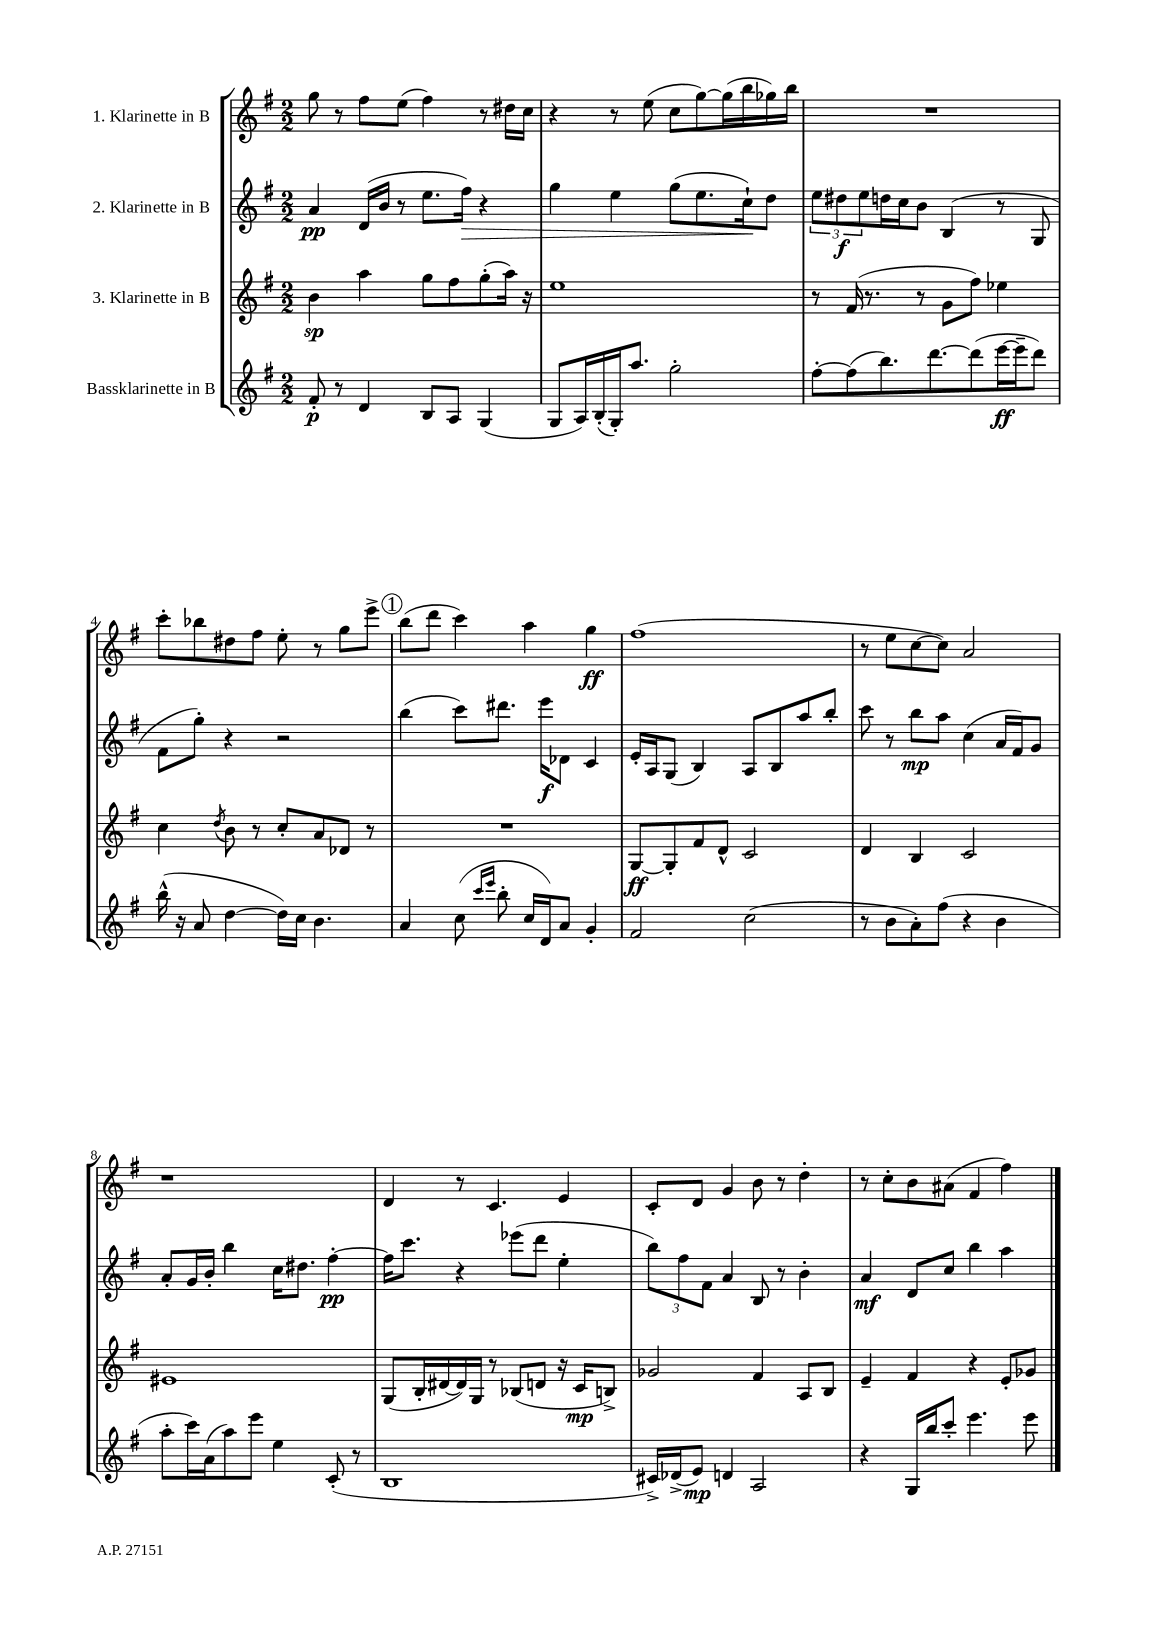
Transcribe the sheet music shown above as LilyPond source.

<<
\new StaffGroup <<
\new Staff = "s0" \with { instrumentName = "1. Klarinette in B" } {
    \clef treble \key g \major \numericTimeSignature \time 2/2
    g''8 r8 fis''8 e''8( fis''4) r8 dis''16 c''16 |
    r4 r8 e''8( c''8 g''8~) g''16( b''16 ges''16) b''16 |
    R1 |
    c'''8-. bes''8 dis''8 fis''8 e''8-. r8 g''8 e'''8-> |
    \mark \markup { \circle "1" } b''8( d'''8 c'''4) a''4 g''4\ff |
    fis''1( |
    r8 e''8 c''8~ c''8) a'2 |
    r1 |
    d'4 r8 c'4. e'4 |
    c'8-. d'8 g'4 b'8 r8 d''4-. |
    r8 c''8-. b'8 ais'8( fis'4 fis''4) \bar "|." |
}
\new Staff = "s1" \with { instrumentName = "2. Klarinette in B" } {
    \clef treble \key g \major \numericTimeSignature \time 2/2
    a'4\pp d'16( b'16 r8 e''8. fis''16\>) r4 |
    g''4 e''4 g''8( e''8. c''16-!\!) d''8 |
    \tuplet 3/2 { e''8 dis''8\f e''8 } d''16 c''16 b'8 b4( r8 g8 |
    fis'8 g''8-.) r4 r2 |
    \mark \markup { \circle "1" } b''4( c'''8) dis'''8. e'''16\f des'8 c'4 |
    e'16-. a16 g8( b4) a8 b8 a''8 b''8-. |
    c'''8 r8 b''8\mp a''8 c''4( a'16 fis'16) g'8 |
    a'8-. g'16 b'16-. b''4 c''16 dis''8. fis''4~-.\pp |
    fis''16 c'''8. r4 ees'''8( d'''8 e''4-. |
    \tuplet 3/2 { b''8) fis''8 fis'8 } a'4 b8 r8 b'4-. |
    a'4\mf d'8 c''8 b''4 a''4 \bar "|." |
}
\new Staff = "s2" \with { instrumentName = "3. Klarinette in B" } {
    \clef treble \key g \major \numericTimeSignature \time 2/2
    b'4\sp a''4 g''8 fis''8 g''8-.( a''16) r16 |
    e''1 |
    r8 fis'16( r8. r8 g'8 fis''8) ees''4 |
    c''4 \acciaccatura { d''8 } b'8 r8 c''8-. a'8 des'8 r8 |
    \mark \markup { \circle "1" } R1 |
    g8~\ff g8-. fis'8 d'8-^ c'2 |
    d'4 b4 c'2 |
    eis'1 |
    g8( b16-. dis'16~ dis'16) g16 r8 bes8( d'8 r16 c'16\mp b8->) |
    ges'2 fis'4 a8 b8 |
    e'4-- fis'4 r4 e'8-. ges'8 \bar "|." |
}
\new Staff = "s3" \with { instrumentName = "Bassklarinette in B" } {
    \clef treble \key g \major \numericTimeSignature \time 2/2
    fis'8-.\p r8 d'4 b8 a8 g4( |
    g8 a16) b16-.( g16-.) a''8. g''2-. |
    fis''8~-. fis''8( b''8.) d'''8.~ d'''8( e'''16~\ff e'''16-- d'''8) |
    b''16-^( r16 a'8 d''4~ d''16) c''16 b'4. |
    \mark \markup { \circle "1" } a'4 c''8( \grace { c'''16 e'''16 } b''8-. c''16 d'16) a'8 g'4-. |
    fis'2 c''2( |
    r8 b'8 a'8-.) fis''8( r4 b'4 |
    a''8-. c'''16) a'16( a''8) e'''8 e''4 c'8-.( r8 |
    b1 |
    cis'16->) des'16->( e'8\mp) d'4 a2 |
    r4 g16 b''16 c'''8-. e'''4. e'''8 \bar "|." |
}
>>
>>
